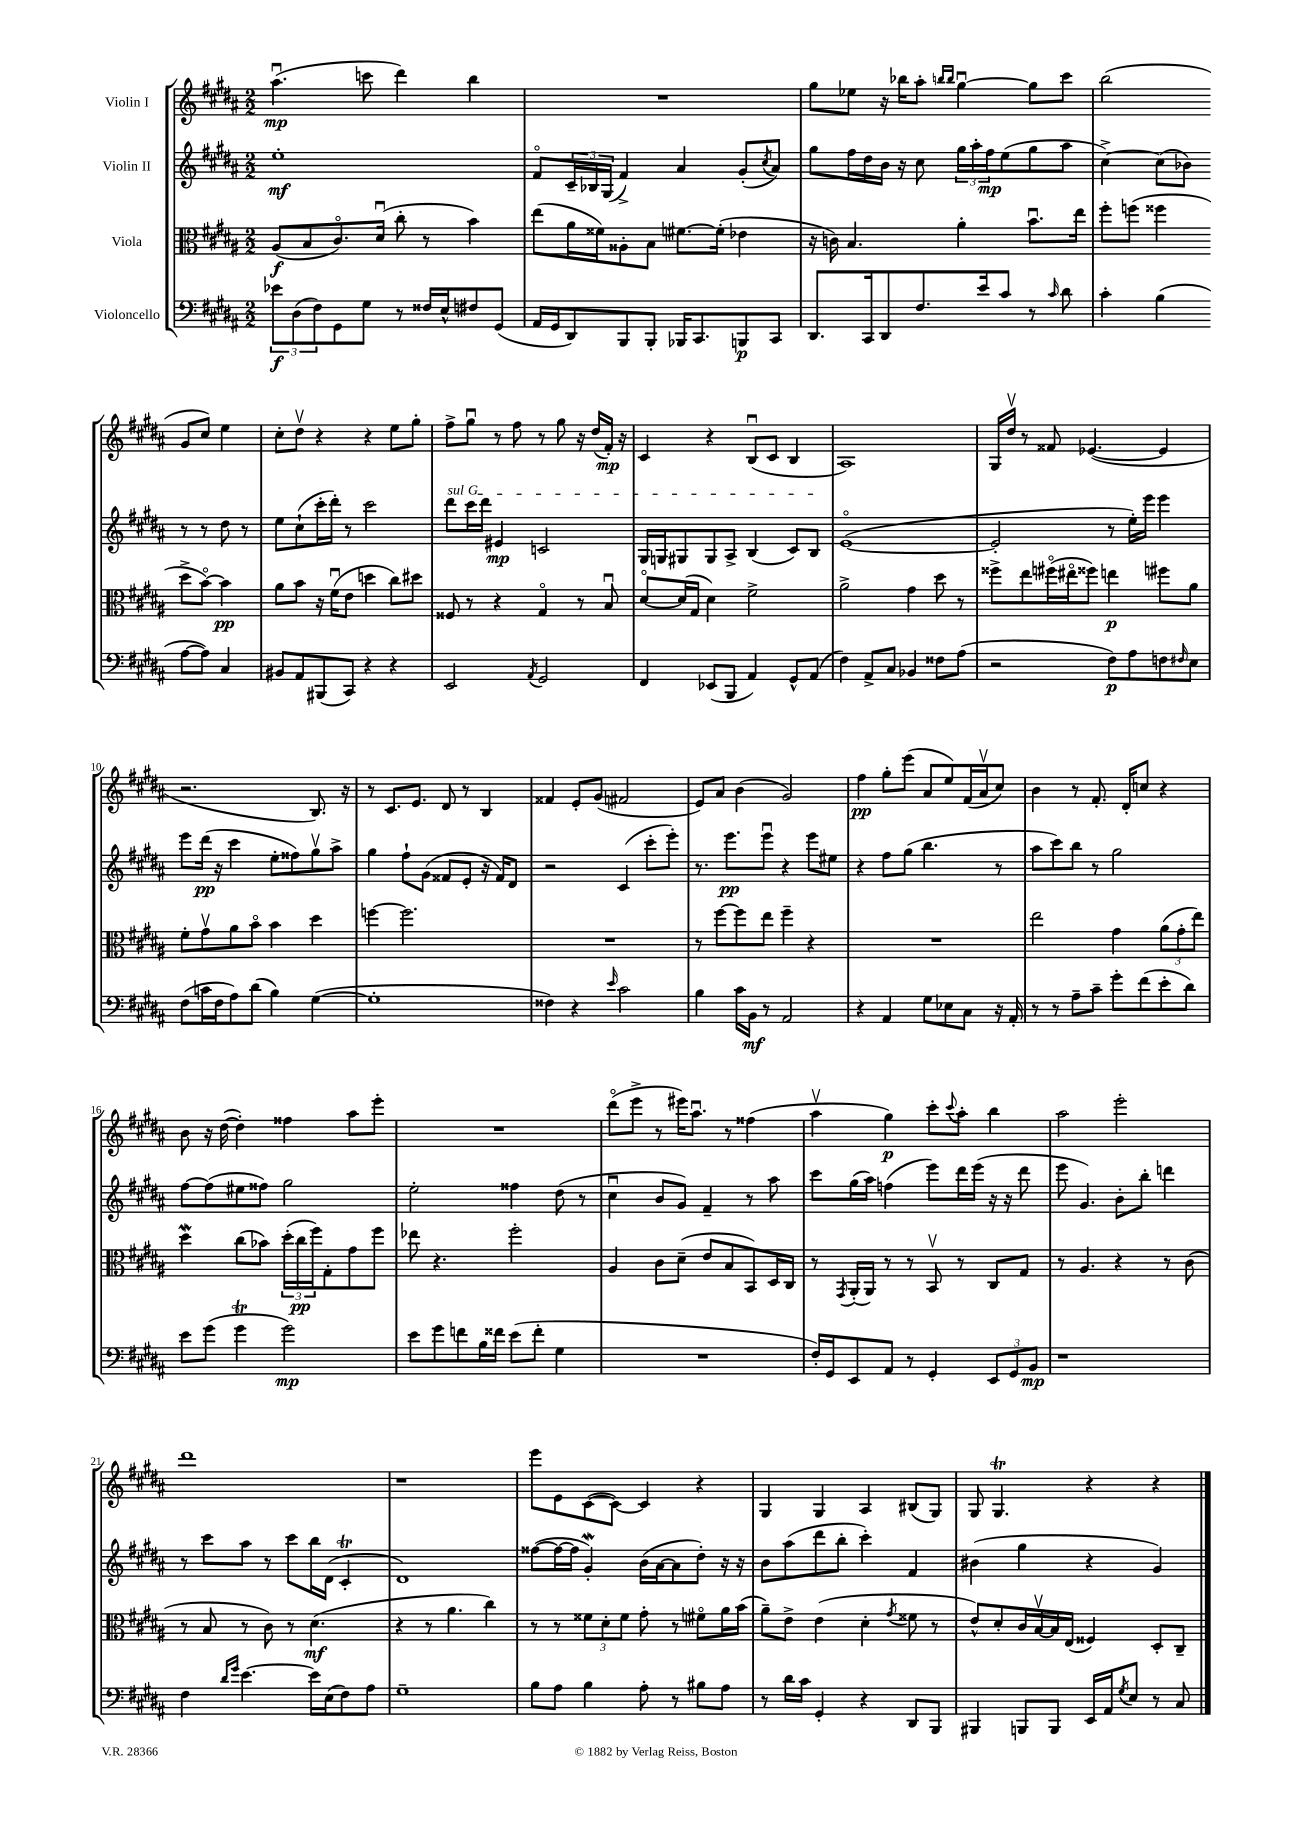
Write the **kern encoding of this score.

**kern	**kern	**kern	**kern
*staff4	*staff3	*staff2	*staff1
*clefF4	*clefC3	*clefG2	*clefG2
*k[f#c#g#d#a#]	*k[f#c#g#d#a#]	*k[f#c#g#d#a#]	*k[f#c#g#d#a#]
*M2/2	*M2/2	*M2/2	*M2/2
12e-	(8A#	1ee'	(4.aa#u
(12D#	.	.	.
.	8B	.	.
12F#)	.	.	.
8GG#	8.c#o)	.	.
8G#	.	.	8ccc
.	(16d#u	.	.
8r	8cc#'	.	4ddd#)
16F##	8r	.	.
16E^^	.	.	.
8F#	4b)	.	4bb
(8GG#	.	.	.
=	=	=	=
16AA#	(8ee	8f#o	1r
16GG#	.	.	.
8DD#)	16a#	24c#~	.
.	.	24B-	.
.	16f##)	.	.
.	.	(24G#	.
8BBB	8A##'	4f#^)	.
8BBB'	8B	.	.
16BBB-	[8.f#	4a#	.
8.CC#	.	.	.
.	(16f#']	.	.
8BBB	4e-	(8g#'	.
.	.	8qcc#	.
8CC#	.	8a#)	.
=	=	=	=
8.DD#	16r	8gg#	8gg#
.	16c)	.	.
.	4.B	16ff#	8ee-
16CC#	.	16dd#	.
8DD#	.	16b	16r
.	.	16r	16bb-
8.F#	.	8cc#	8aa#'
.	.	.	16qqbb
.	.	.	16qqbb
.	4a#'	24gg#	[4gg#u
.	.	24aa#'	.
16e	.	.	.
.	.	24ff#	.
8c#	.	(8ee	.
8r	8.bu	8gg#	8gg#]
16qqc#	.	.	.
8d#	.	8aa#	8ccc#
.	16ee	.	.
=	=	=	=
4c#'	8ff#'	[4cc#^)	(2bb
.	(8ff	.	.
(4B	4ff##	(8cc#]	.
.	.	8b-)	.
[8A#	8dd#^	8r	8g#
8A#])	[8bo)	8r	8cc#)
4C#	4b]	8dd#	4ee
.	.	8r	.
=	=	=	=
8BB#	8a#	8ee	8cc#'
8AA#	8b	(8cc#`	8dd#v
(8BBB#	16r	16ccc#'	4r
.	(16f#u	16ddd#')	.
8CC#)	8e	8r	.
4r	4dd	2ccc#	4r
4r	8cc#)	.	8ee
.	8dd#	.	8gg#'
=	=	=	=
2EE	8F##	8ddd#	8ff#^
.	8r	16ccc#	8gg#u
.	.	16ddd#	.
.	4r	4e#	8r
.	.	.	8ff#
8qAA#	.	.	.
2GG#	4G#o	2c	8r
.	.	.	8gg#
.	8r	.	16r
.	.	.	(16dd#
.	8Bu	.	16f#')
.	.	.	16r
=	=	=	=
4FF#	[8d#o	16G#	4c#
.	.	16G	.
.	(16d#]	8G#	.
.	16G#	.	.
(8EE-	4d#)	8G#	4r
8BBB	.	8A#^	.
4AA#)	2f#^	(4B	(8Bu
.	.	.	8c#
8GG#^^	.	8c#)	4B
(8AA#	.	8B	.
=	=	=	=
4F#)	2a#^	([1eo	1A#)
8AA#^	.	.	.
8C#	.	.	.
4BB-	4g#	.	.
8F##	8dd#	.	.
(8A#	8r	.	.
=	=	=	=
2r	8ff##^	2e']	16G#
.	.	.	16dd#v
.	8ee	.	8r
.	(16ff#o	.	8f##
.	16ee#o	.	.
.	8ff##)	.	([4.e-
8F#)	4ee	8r	.
8A#	.	16ee')	.
.	.	16eee	.
8F	8ff#	4eee	4e-]
16qqF#	.	.	.
8E	8a#	.	.
=	=	=	=
(8F#	8f#'	8eee	2.r
16c	8g#v	(16ddd#	.
16F#	.	16r	.
8A#)	8a#	4ccc#	.
(8d#	8bo	.	.
4B)	4b	8ee'	.
.	.	8ff##)	.
([4G#	4dd#	8gg#v	8.B)
.	.	8aa#^	.
.	.	.	16r
=	=	=	=
1G#']	[4ff	4gg#	8r
.	.	.	8.c#
.	2.ff]	8ff#`	.
.	.	.	8.e
.	.	(8g#	.
.	.	8f##	8d#
.	.	8e'	8r
.	.	16r	4B
.	.	16f##)	.
.	.	8d#	.
=	=	=	=
4F##)	1r	2r	4f##
4r	.	.	8e'
.	.	.	(8g#
16qqe	.	.	.
2c#	.	(4c#	2f#
.	.	8ccc#'	.
.	.	8eee')	.
=	=	=	=
4B	8r	8.r	8e)
.	[8ff#	.	8a#
.	.	8.eee	.
16c#	8ff#]	.	(4b
16BB	.	.	.
8r	8ee	8eeeu	.
2AA#	4ff#~	4r	2g#)
.	4r	8eee	.
.	.	8ee#	.
=	=	=	=
4r	1r	4r	4ff#
4AA#	.	8ff#	8gg#'
.	.	(8gg#	(8eee
8G#	.	4.bb	8a#
8E-	.	.	8ee)
8C#	.	.	(16f#
.	.	.	16a#v
16r	.	8r	8cc#)
16AA#'	.	.	.
=	=	=	=
8r	2ee	8aa#	4b
8r	.	8ccc#)	.
8A#~	.	8bb	8r
8c#~	.	8r	8.f#'
8g#'	4g#	2gg#	.
.	.	.	16d#'
(8f#	.	.	8cc
8e'	(12a#	.	4r
.	12g#'	.	.
8d#)	.	.	.
.	12ee)	.	.
=	=	=	=
8e	4dd#	[8ff#	8b
(8g#	.	(8ff#]	16r
.	.	.	([16dd#
4g#	(8cc#	8ee#	4dd#'])
.	8b-)	8ff##)	.
2g#)	(24dd#'	2gg#	4ff##
.	24cc#	.	.
.	24ff#)	.	.
.	8G#'	.	.
.	8g#	.	8aa#
.	8ff#	.	8eee'
=	=	=	=
8e	8ee-	2ee'	1r
8g#	4.r	.	.
8f	.	.	.
16B	.	.	.
16f##	.	.	.
(8e	2ff#'	4ff##	.
8f##'	.	.	.
4G#	.	(8dd#	.
.	.	8r	.
=	=	=	=
1r	4A#	4cc#u	(8ddd#o
.	.	.	8eee^
.	8c#	8b	8r
.	(8d#~	8g#)	16eee#)
.	.	.	8.aa#u
.	8e	4f#~	.
.	8B	.	8r
.	8BB)	8r	(4ff##
.	16D#	8aa#	.
.	16C#	.	.
=	=	=	=
16F#')	8r	8ccc#	4aa#v
16GG#	.	.	.
.	8qGG#	.	.
8EE	(16AA#'	(16gg#	.
.	16AA#)	16aa#)	.
8AA#	8r	(4ff	4gg#)
8r	8r	.	.
4GG#'	8BBv	8eee)	8ccc#'
.	.	.	8qqccc#
.	8r	16ddd#	8aa#'
.	.	(16eee	.
12EE	8C#	16r	4bb
.	.	16r	.
12GG#	.	.	.
.	8G#	8ddd#	.
12BB	.	.	.
=	=	=	=
1r	8r	8eee	2aa#
.	4.A#	4.g#)	.
.	4r	8b'	2eee'
.	.	8bb'	.
.	8r	4ddd	.
.	(8c#	.	.
=	=	=	=
4F#	8r	8r	1ddd#
.	8B	8ccc#	.
16qqd#	.	.	.
16qqg#	.	.	.
[4.e	8r	8aa#	.
.	8c#)	8r	.
.	8r	8ccc#	.
16e]	(4.d#	16bb	.
(16E	.	(16d#	.
8F#)	.	4c#'	.
8A#	.	.	.
=	=	=	=
1G#~	4r	1d#)	1r
.	8r	.	.
.	4.a#	.	.
.	4cc#)	.	.
=	=	=	=
8B	8r	([8ff##	8eee
8A#	8r	16ff##_	8e
.	.	16ff##]	.
4B	12f##	4g#')	([8c#
.	12d#'	.	.
.	.	.	8c#_)
.	12f##	.	.
8A#'	8g#'	(16b	4c#]
.	.	[16a#	.
8r	8r	8a#]	.
8B#	8f#o	8dd#')	4r
8A#	16a#	16r	.
.	(16b	16r	.
=	=	=	=
8r	8a#~)	8b	4G#
16d#	8e^	(8aa#	.
16c#	.	.	.
4GG#'	(4e	8ddd#	4G#
.	.	8bb'	.
4r	4d#'	4ccc#')	4A#
.	8qg#	.	.
8DD#	8f##	4f#	(8B#
8BBB	8r	.	8G#)
=	=	=	=
4BBB#	8e^^)	(4b#	8G#
.	8d#'	.	4.G#
8BBB	16c#	4gg#	.
.	[16Bv	.	.
8BBB	16B]	.	.
.	(16E	.	.
16EE	4F##)	4r	4r
16AA#	.	.	.
8qG#	.	.	.
8E	.	.	.
8r	8D#'	4g#)	4r
8C#	8C#~	.	.
==	==	==	==
*-	*-	*-	*-
